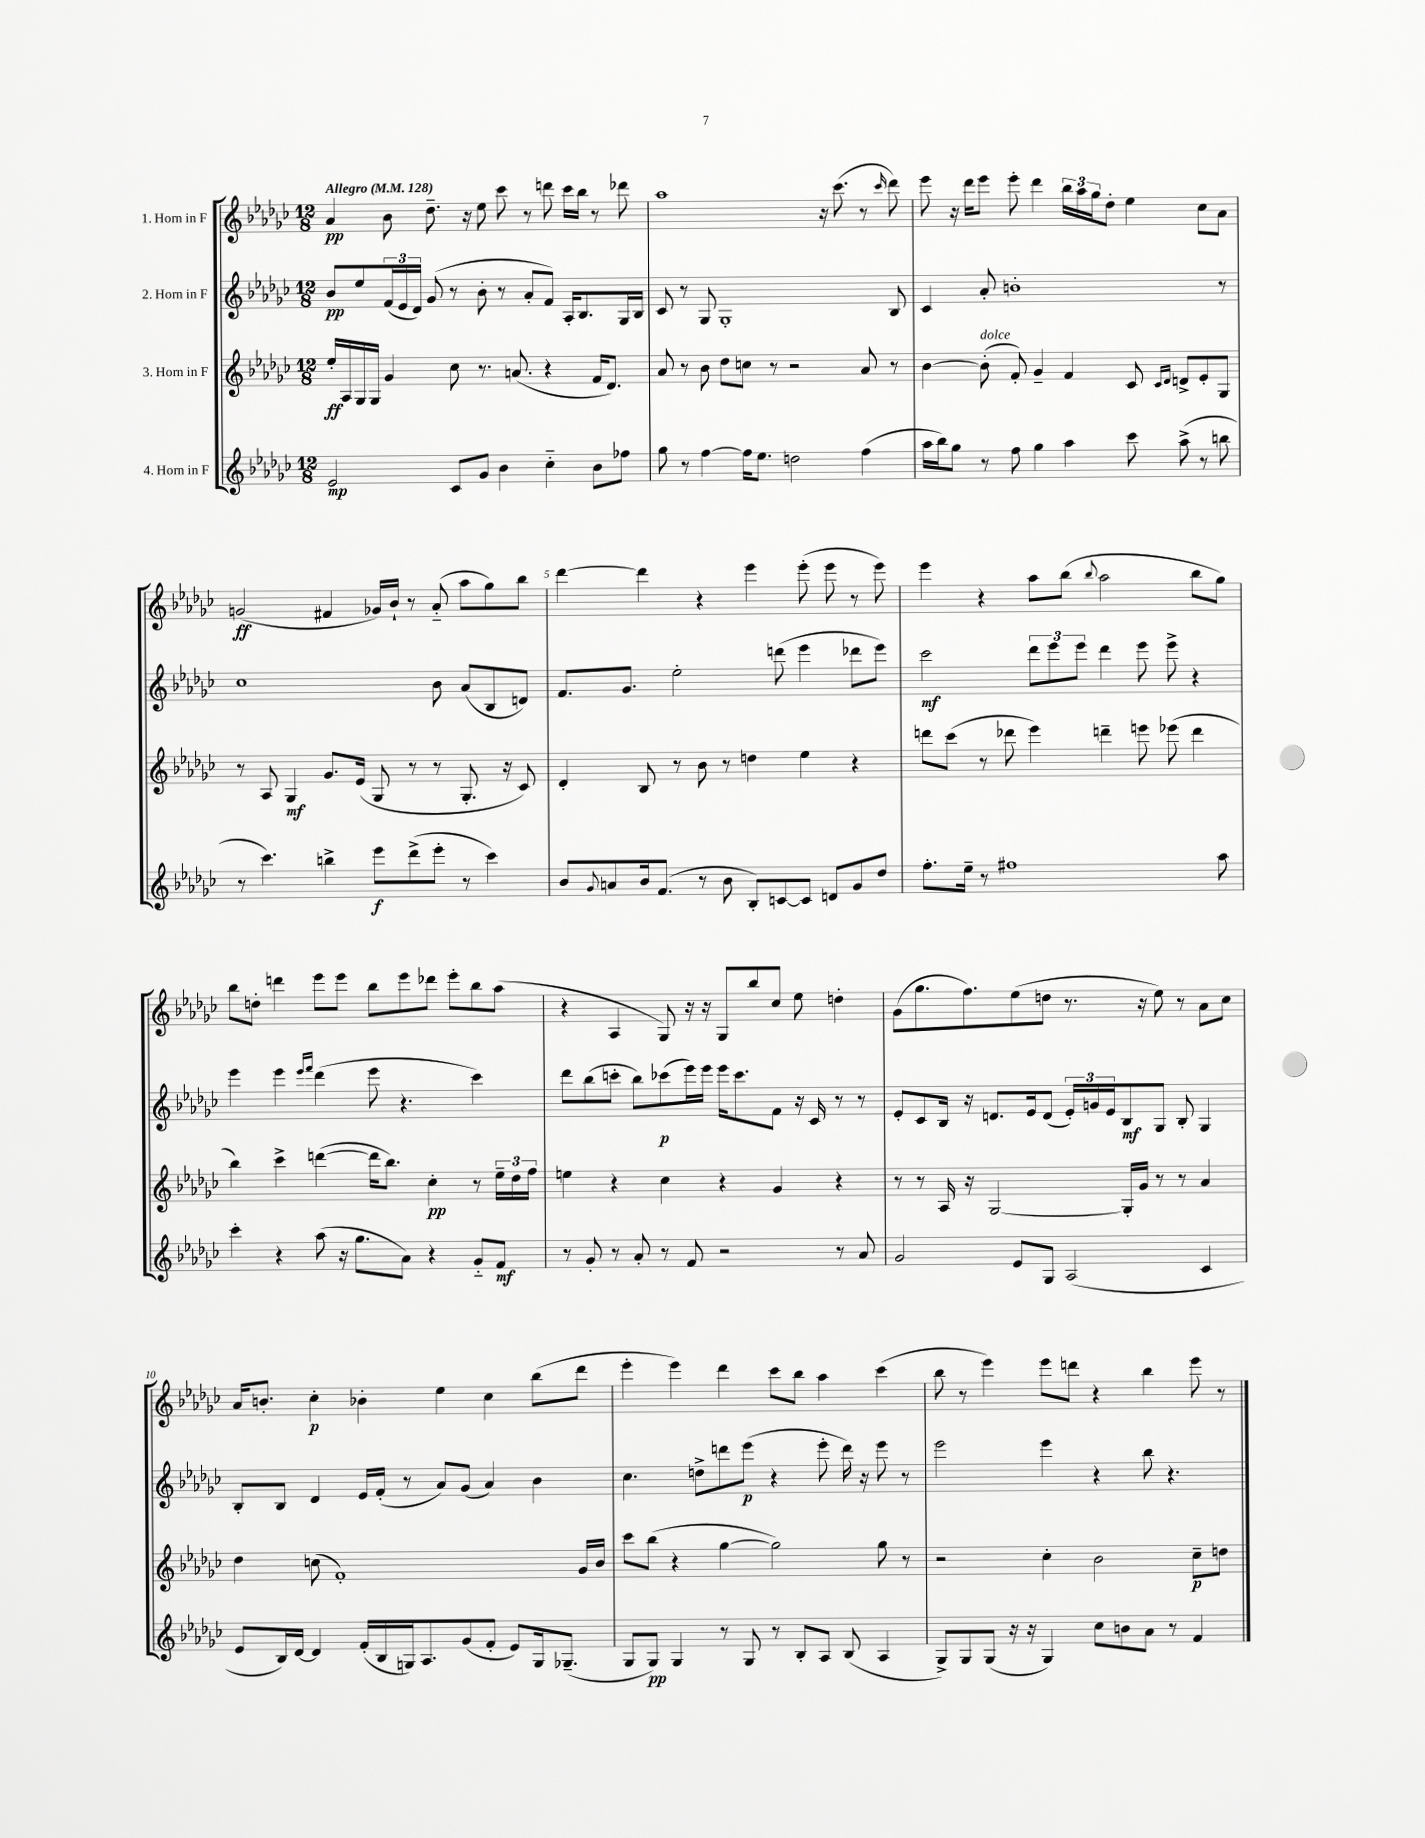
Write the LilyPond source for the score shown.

<<
\new StaffGroup <<
\new Staff = "s0" \with { instrumentName = "1. Horn in F" } {
    \clef treble \key ges \major \numericTimeSignature \time 12/8 \tempo "Allegro" 4 = 128
    aes'4\pp bes'8 des''8.-- r16 ees''8 ces'''8 r8 d'''8 ces'''16 bes''16 r8 des'''8 |
    aes''1 r16 ces'''8.( r8 \grace { ces'''16 } des'''8) |
    ees'''8 r16 des'''16 ees'''8 ees'''8-. des'''4 \tuplet 3/2 { bes''16 aes''16 ges''16 } des''8-. ees''4 ces''8 aes'8 |
    g'2\ff( fis'4 ges'16) bes'16-! r8 aes'8-_( aes''8 ges''8) bes''8 |
    des'''4~ des'''4 r4 ees'''4 ees'''8-.( ees'''8 r8 ees'''8) |
    ees'''4 r4 aes''8 bes''8( \appoggiatura { bes''8 } aes''2 bes''8 ges''8) |
    bes''8 d''8-. d'''4 ees'''8 ees'''8 bes''8 ees'''8 des'''8 ees'''8-. bes''8 aes''8( |
    r4 aes4 ges8) r16 r16 ges8 bes''8 ces''8 ees''8 d''4-. |
    ges'8( ges''8. f''8.) ees''8( d''8 r8. r16 ees''8) r8 aes'8 ces''8 |
    aes'16 b'8.-. ces''4-.\p bes'4-. ees''4 ces''4 bes''8( des'''8 |
    ees'''4-. ees'''4) des'''4 ces'''8 bes''8 aes''4 ces'''4( |
    bes''8 r8 ees'''4) ees'''8 d'''8 r4 bes''4 ees'''8 r8 \bar "|." |
}
\new Staff = "s1" \with { instrumentName = "2. Horn in F" } {
    \clef treble \key ges \major \numericTimeSignature \time 12/8
    bes'8\pp ees''8 \tuplet 3/2 { f'16( ees'16 des'16) } ges'8( r8 bes'8-. r8 aes'8-. f'8) aes16-. bes8. ges16 bes16 |
    ces'8 r8 ges8 ges1-. bes8 |
    ces'4 aes'8-. b'1-. r8 |
    ces''1 bes'8 aes'8( bes8 d'8) |
    f'8. ges'8. ees''2-. d'''8( ees'''4 des'''8 ees'''8) |
    ces'''2\mf \tuplet 3/2 { des'''8 ees'''8 ees'''8 } des'''4 ees'''8 ees'''8-> r4 |
    ees'''4 ees'''4 \grace { ees'''16 f'''16 } des'''4( ees'''8 r4. ces'''4) |
    des'''8 bes''8( c'''8-. bes''8) ces'''8\p( ees'''16) ees'''16 ees'''16 ces'''8. f'8 r16 ces'16 r8 r8 |
    ees'8-. ces'8 bes16 r16 d'8. ees'16 d'8( \tuplet 3/2 { ees'16-.) g'16 ees'16 } bes8\mf ges8 bes8-. ges4 |
    bes8-. bes8 des'4 ees'16 f'16-.( r8 aes'8) ges'8( aes'4) bes'4 |
    ces''4. d''8-> d'''8 ees'''8\p( r4 ees'''8-. d'''16) r16 ees'''8 r8 |
    ees'''2 ees'''4 r4 bes''8 r4. \bar "|." |
}
\new Staff = "s2" \with { instrumentName = "3. Horn in F" } {
    \clef treble \key ges \major \numericTimeSignature \time 12/8
    ees''16-.\ff aes16 ges16 ges16 ges'4 ces''8 r8. a'8.( r4 f'16 des'8.) |
    aes'8 r8 bes'8 des''8 c''8 r8 r2 aes'8 r8 |
    bes'4~ bes'8-.^\markup { \italic "dolce" }( f'8-.) ges'4-- f'4 ces'8 \grace { ces'16 des'16 } d'8-> ees'8-. ges8 |
    r8 aes8 ges4\mf ges'8. ees'16( ges8 r8 r8 ges8.-. r16 ces'8) |
    des'4-. bes8 r8 bes'8 r8 d''4 ees''4 r4 |
    d'''8 ces'''8( r8 des'''8 ees'''4) d'''4-- e'''8 ees'''8( d'''4 |
    bes''4) ces'''4-> d'''4~( d'''16 bes''8.) ces''4-.\pp r8 \tuplet 3/2 { ees''16-- des''16 f''16 } |
    e''4 r4 ces''4 r4 ges'4 r4 |
    r8 r8 aes16 r16 ges2~ ges16-. ges'16 r8 r8 aes'4 |
    des''4 c''8( f'1-.) ges'16 bes'16 |
    ces'''8 bes''8( r4 ges''4~ ges''2) ges''8 r8 |
    r2 ces''4-. bes'2 ces''8--\p d''8 \bar "|." |
}
\new Staff = "s3" \with { instrumentName = "4. Horn in F" } {
    \clef treble \key ges \major \numericTimeSignature \time 12/8
    ees'2\mp ces'8 ges'8 bes'4 ces''4-_ bes'8 fes''8 |
    ges''8 r8 f''4~ f''16 ees''8. d''2 f''4( |
    aes''16 bes''16) ges''8 r8 f''8 ges''4 aes''4 ces'''8 aes''8->( r8 b''8 |
    r8 ces'''4.) b''4-> ees'''8\f des'''8->( ees'''8-. r8 ces'''4) |
    bes'8 \appoggiatura { ges'8 } a'8 bes'16 f'8.( r8 bes'8 bes8-.) c'8~ c'8 d'8 ges'8 des''8 |
    f''8.-. ees''16-- r8 fis''1 aes''8 |
    ces'''4-. r4 aes''8( r16 ges''8. aes'8) r4 ges'8-_ f'8\mf |
    r8 ges'8-. r8 aes'8-. r8 f'8 r2 r8 aes'8 |
    ges'2 ees'8 ges8 aes2( ces'4 |
    ees'8 bes16) des'16~ des'4 f'16-.( bes16 g16) aes8. ges'8( f'8-. ees'8) g16 ges8.--( |
    ges8 ges8\pp) ges4 r8 ges8 r8 bes8-. aes8 bes8( aes4 |
    ges8->) ges8 ges8( r16 r16 ges4) ces''8 b'8 aes'8 r8 f'4 \bar "|." |
}
>>
>>
\layout { \context { \Score \override BarNumber.break-visibility = ##(#f #t #t) barNumberVisibility = #(every-nth-bar-number-visible 5) } }
